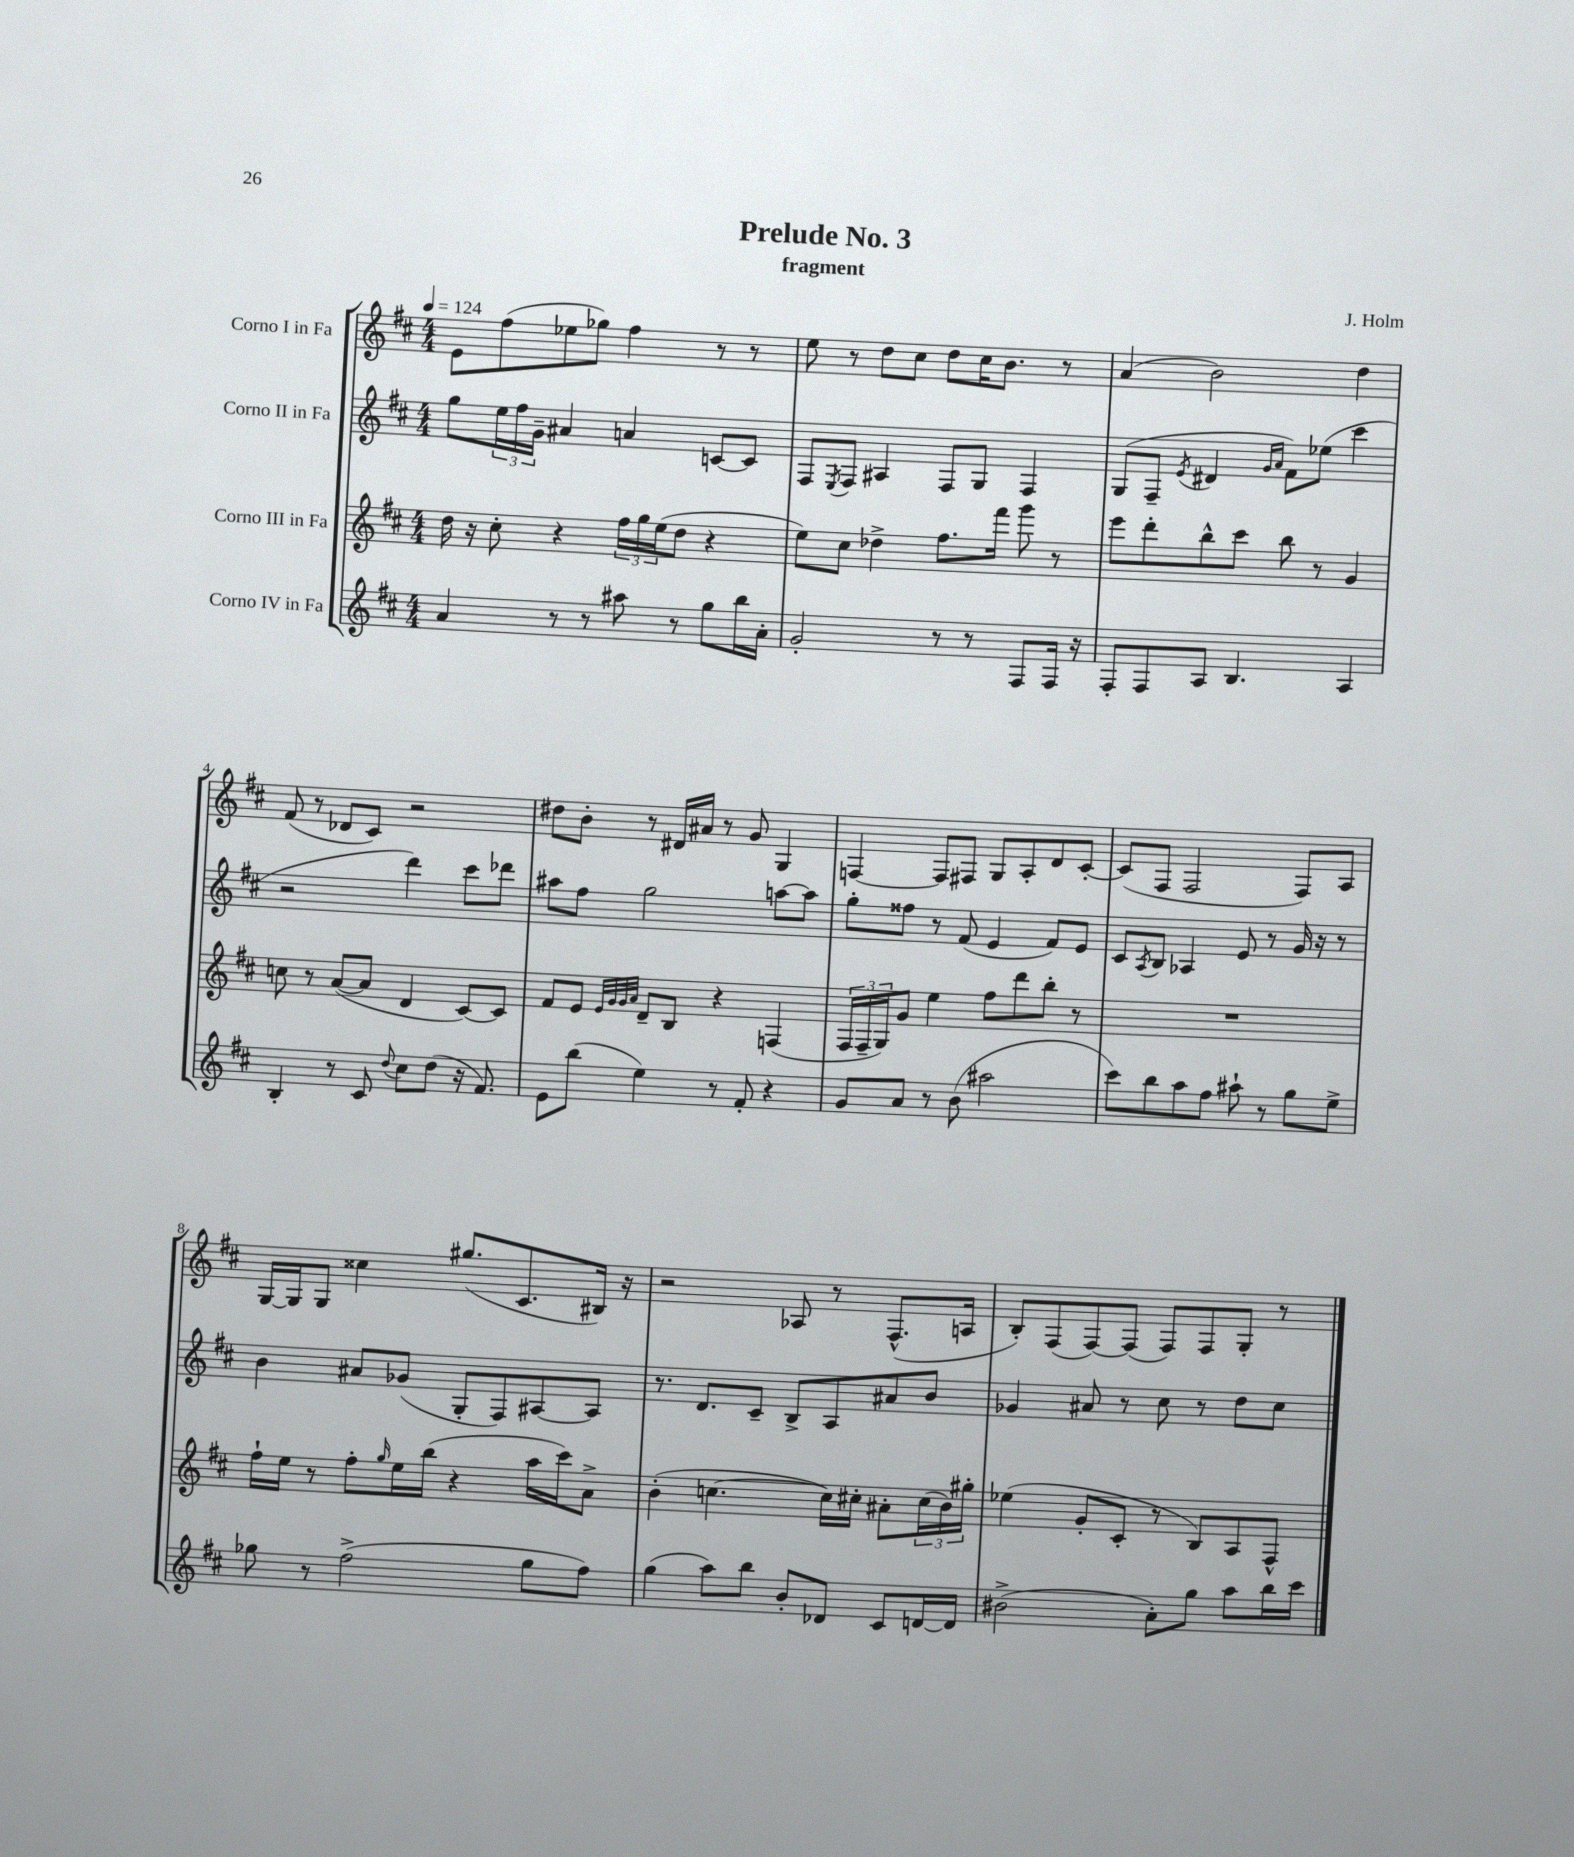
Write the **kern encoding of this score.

**kern	**kern	**kern	**kern
*staff4	*staff3	*staff2	*staff1
*clefG2	*clefG2	*clefG2	*clefG2
*k[f#c#]	*k[f#c#]	*k[f#c#]	*k[f#c#]
*M4/4	*M4/4	*M4/4	*M4/4
*MM124	*MM124	*MM124	*MM124
4a	16dd	8gg	8e
.	16r	.	.
.	8cc#'	24ee	(8ff#
.	.	24ff#	.
.	.	24g~	.
8r	4r	4a#	8ee-
8r	.	.	8gg-)
8aa#	24ff#	4a	4ff#
.	24gg	.	.
.	(24ee	.	.
8r	8dd	.	.
8gg	4r	[8c	8r
16bb	.	8c]	8r
16a'	.	.	.
=	=	=	=
2g'	8ee)	8F#	8ee
.	.	8qE	.
.	8cc#	8F#	8r
.	4dd-^	4A#	8dd
.	.	.	8cc#
8r	8.ff#	8F#	8dd
8r	.	8G	16cc#
.	16fff#	.	8.b
8F#	8ggg	4F#	.
16F#	8r	.	8r
16r	.	.	.
=	=	=	=
8F#'	8eee	(8G	(4a
8F#	8ddd'	8F#~	.
.	.	8qe	.
8A	8bb^^	4d#	2b)
4.B	8ccc#	.	.
.	.	16qqg	.
.	.	16qqa	.
.	8bb	8f#)	.
.	8r	(8ee-	.
4A	4g	4ccc#	4dd
=	=	=	=
4B'	8cc	2r	(8f#
.	8r	.	8r
8r	([8a	.	8d-
8c#	8a]	.	8c#)
8qqdd	.	.	.
8cc#	4d	4ddd)	2r
(8dd	.	.	.
16r	[8c#)	8ccc#	.
8.f#)	.	.	.
.	8c#]	8ddd-	.
=	=	=	=
8e	8f#	8aa#	8dd#
(8bb	8e	8ff#	8b'
.	32qqe	.	.
.	32qqg	.	.
.	32qqg	.	.
.	32qqa	.	.
4ee)	8d~	2gg	8r
.	8B	.	16d#
.	.	.	16a#
8r	4r	.	8r
8f#'	.	.	8g
4r	(4F	[8aa	4G
.	.	8aa]	.
=	=	=	=
8g	24F#	8gg'	[4F
.	24F#~	.	.
.	24G)	.	.
8a	8g	8ff##	.
8r	4ee	8r	8F]
(8b	.	(8f#	8F#
2aa#	8ff#	4e	8G
.	8ddd	.	8A'
.	8bb'	8f#)	8d
.	8r	8e	[8c#'
=	=	=	=
8ccc#)	1r	8c#	(8c#]
.	.	8qA	.
8bb	.	8B	8F#
8aa	.	4A-	2F#
8ff#	.	.	.
8aa#`	.	8e	.
8r	.	8r	.
8gg	.	16g	8F#)
.	.	16r	.
8ee^	.	8r	8A
=	=	=	=
8gg-	16ff#`	4b	[16G
.	16ee	.	16G]
8r	8r	.	8G
(2ff#^	8ff#'	8a#	4cc##
.	16qqgg	.	.
.	16ee	(8g-	.
.	(16bb	.	.
.	4r	8G'	(8.gg#
.	.	8F#)	.
.	.	.	8.c#
8gg-	16aa	[8A#	.
.	16ccc#)	.	.
8ff#)	8a^	8A#]	16B#)
.	.	.	16r
=	=	=	=
(4gg	(4b'	8.r	2r
.	.	8.d	.
8aa)	[4.cc	.	.
8bb	.	8c#~	.
8b'	.	8B^	8A-
8d-	16cc])	8A	8r
.	16cc#'	.	.
8c#	8a#'	8a#	(8.F#^^
[16d	(24cc#	8b	.
.	24b)	.	.
16d]	.	.	16A
.	24gg#'	.	.
=	=	=	=
(2b#^	(4ee-	4g-	8B')
.	.	.	(8F#
.	8g'	8a#	[8F#)
.	8c#'	8r	(8F#]
8a')	8r	8cc#	8F#)
8gg	8B)	8r	8F#
8aa	8A	8dd	8G'
16bb	8F#^^	8cc#	8r
16ccc#	.	.	.
==	==	==	==
*-	*-	*-	*-
